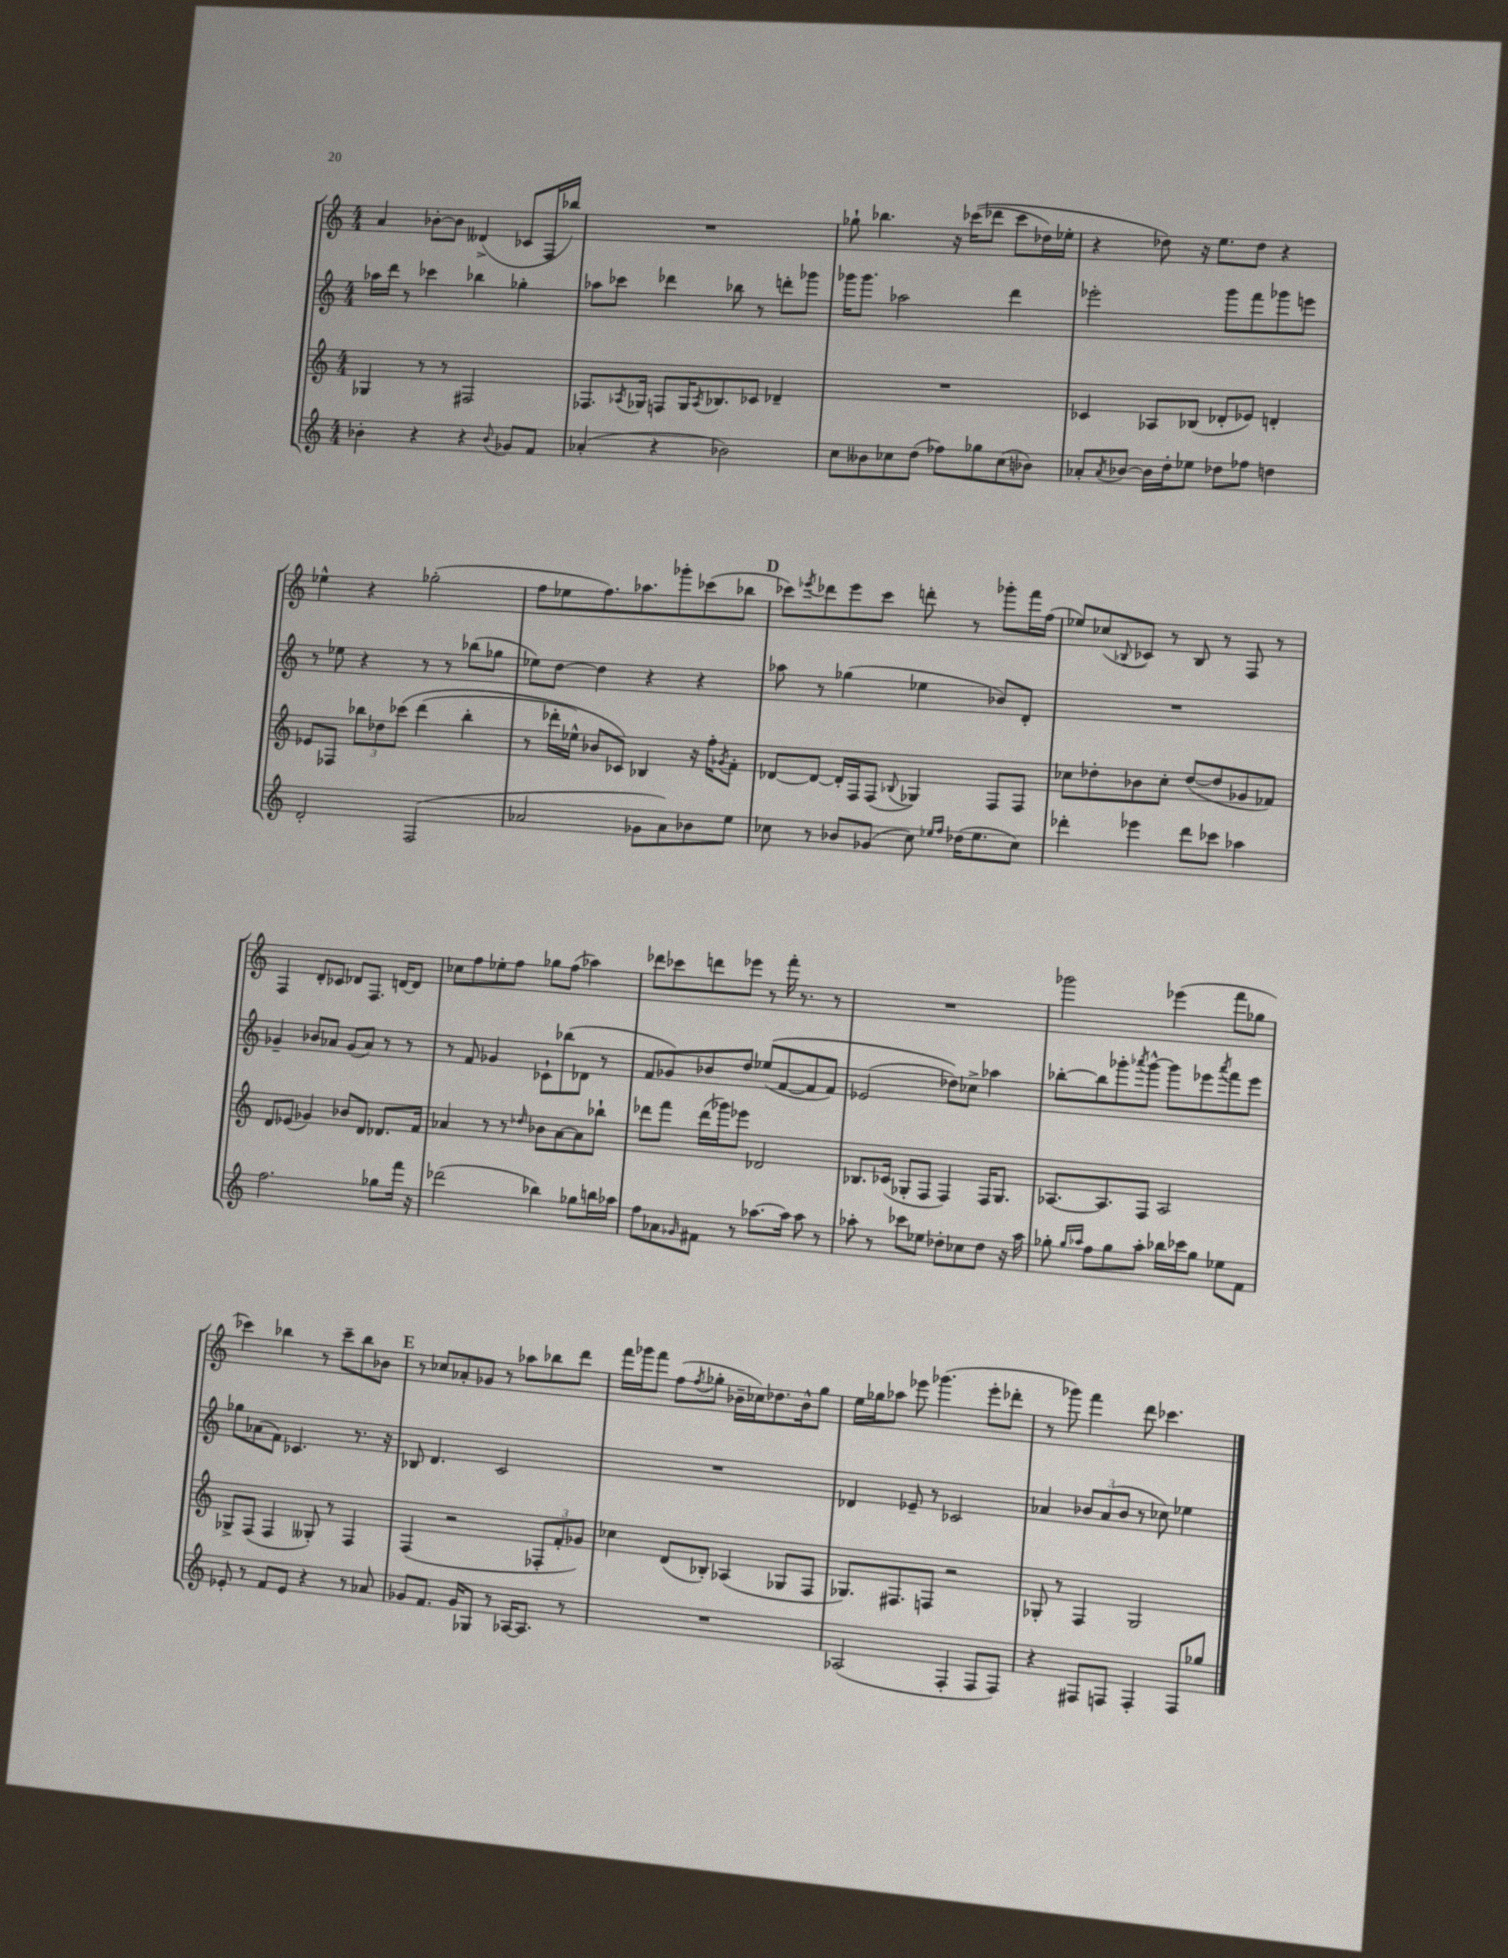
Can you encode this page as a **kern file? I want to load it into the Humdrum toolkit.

**kern	**kern	**kern	**kern
*part4	*part3	*part2	*part1
*staff4	*staff3	*staff2	*staff1
*clefG2	*clefG2	*clefG2	*clefG2
*k[]	*k[]	*k[]	*k[]
*M4/4	*M4/4	*M4/4	*M4/4
=53	=53	=53	=53
4b-X'\	4G-X/	16aa-X\LL	4a/
.	.	16ddd\JJ	.
.	.	8r	.
4r	8r	4ccc-X\	[8b-X'\L
.	8r	.	8b-\J]
4r	2F#X/	4bb-X\	(4d--X^/
8qqb-/	.	.	.
8g-X/L	.	4gg-X'\	8c-X/L
8f/J	.	.	16F/L
.	.	.	16bb-X/JJ)
=54	=54	=54	=54
(4a-X'/	8.F-X/L	8aa-X\L	1r
.	.	8ccc-X\J	.
.	8qA-X/	.	.
.	16G-X/Jk	.	.
4r	8Fn/L	4ddd-X\	.
.	16G-/K	.	.
.	8qA-/	.	.
.	8.B-X/	.	.
2b-X\)	.	8bb-X\	.
.	8c-X/J	8r	.
.	4d-X~/	8dddn'\L	.
.	.	8ggg-X\J	.
=55	=55	=55	=55
8cc\L	1r	16ggg-X\KL	8gg-X`\
.	.	8.ggg-\J	.
8b--X\	.	.	4.bb-X\
8cc-X\	.	2aa-X\	.
(8dd\J	.	.	.
8ff-X\L)	.	.	16r
.	.	.	((16ccc-X\KL
8gg-X\	.	.	8ddd-X\J
(8cc-\	.	4ddd\	8ccc-\L
8b-X\J)	.	.	16dd-X\L)
.	.	.	16ee-X'\JJ
=56	=56	=56	=56
8a-X'/L	4c-X/	2eee-X'\	4r
8qa-/	.	.	.
[8b-X/J	.	.	.
16b-\LL]	8A-X/L	.	8dd-X\)
16dd'\J	.	.	.
8ee-X\J	(8B-X/J	.	16r
.	.	.	8.ee\L
8dd-X\L	8d-X'/L	8ggg\L	.
8ff-X\J	8e-X/J)	8fff\	8dd-\J
4ddn\	4dn'/	8ggg-X\	4r
.	.	8eeen\J	.
!!LO:LB:g=z
=57	=57	=57	=57
2d'/	8e-X/L	8r	4ee-X^^\
.	8F-X/J	8ee-X\	.
.	12bb-X\L	4r	4r
.	12dd-X\	.	.
.	(12ccc-X\J	.	.
(2F/	(4ddd\	8r	(2gg-X'\
.	.	8r	.
.	4bb-'\	(8bb-X\L	.
.	.	8gg-X\J	.
=58	=58	=58	=58
2a-X/	8r	8ee-X\L)	8ff\L
.	16ddd-X'\LL	[8dd\J	8ee-X\
.	16ee-X^^\JJ)	.	.
.	8b-X/L	4dd\]	8.ff\)
.	8c-X/J)	.	.
.	.	.	8.aa-X\
8g-X\L	4B-X/	4r	.
8a-\)	.	.	8ggg-X'\
8b-X\	16r	4r	(8ccc-X\
.	16ff'\KL	.	.
.	8qg-X/	.	.
8ee\J	8f'\J	.	8bb-X\J
!!LO:REH:place=s1:t=D
=59	=59	=59	=59
8cc-X\	[8d-X/L	8aa-X\	8ccc-X\L)
.	.	.	8qeee-X/
8r	8d-/J_	8r	8ddd-X\
8b-X/L	16d-'/LL]	(4gg-X\	8eee-\
.	16F/J	.	.
(8g-X/J	(8F/J	.	8ccc-\J
.	8qqB-X/	.	.
8cc-\)	4G-X/)	4ee-X\	8dddn'\
16qqee-X/LL	.	.	.
16qqff/JJ	.	.	.
(16dd-X\KL	.	.	8r
8.ee-\	.	.	.
.	8F/L	8b-X/L)	8ggg-X'\L
8cc-\J)	8F/J	8d'/J	16fff\L
.	.	.	(16ff\JJ
=60	=60	=60	=60
4ddd-X'\	8cc-X\L	1r	8ee-X/L)
.	8dd-X'\	.	(8cc-X/
.	.	.	8qqB-X/
4eee-X\	8b-X\	.	8c-X/J)
.	8cc-'\J	.	8r
8ddd-\L	([8dd-/L	.	8B-/
8ccc-X\J	8dd-/]	.	8r
4aa-X\	8g-X/	.	8F/
.	8f-X/J)	.	8r
!!LO:LB:g=z
=61	=61	=61	=61
2.ff\	8d/L	4g-X~/	4F/
.	(8e-X/J	.	.
.	4g-X/)	8b-X/L	8d'/L
.	.	8a-X/J	8c-X/J
.	8b-X/L	(8g-/L	8d-X/L
.	8d/J	8a-/J)	8.F/J
8gg-X\L	8.d-X/L	8r	.
.	.	.	[16dn/KL
16fff\Jk	.	8r	8d/J]
16r	16f/Jk	.	.
=62	=62	=62	=62
(2ddd-X\	4a-X/	8r	8cc-X\L
.	.	8f/	8ff\
.	8r	4g-X/	8ee-X'\
.	8r	.	8ff\J
.	16qqdd-X/	.	.
4bb-X\)	8b-X\L	8c-X`\L	8gg-X\L
.	[8a-\	(8bb-X\	(8ff\J
8gg-X\L	8a-\]	8d-X\J	4aa-X\)
16bbn\L	8bb-X`\J	8r	.
16aa-X\JJ	.	.	.
=63	=63	=63	=63
8ff\L	8ddd-X\L	8f/L	8ddd-X\L
8a-X\	8fff\J	8g-X/)	8ccc-X\
16qqg-X/	.	.	.
8f#X\J	(16ddd-\LL	8b-X/	8dddn\
.	16ggg-X\J)	.	.
8r	8eee-X\J	8dd/J	8eee-X\J
[8.aa-X\L	2d-X/	((8ee-X/L	8r
.	.	[8f/	16fff'\
16aa-\Jk]	.	.	8.r
8aa-\	.	8f/]	.
8r	.	8f/J)	8r
=64	=64	=64	=64
8aa-X'\	8.B-X/L	(2e-X/	1r
8r	.	.	.
.	(16c-X/Jk	.	.
8ccc-X\L	8G-X'/L	.	.
8ee-X\J	8F/J	.	.
8dd-X'\L	4F/)	8dd-X\L))	.
8cc-X\	.	8cc-X^\J	.
8dd-\J	16F/KL	4aa-X\	.
.	8.G-/J	.	.
16r	.	.	.
16aa-\	.	.	.
=65	=65	=65	=65
8gg-X'\	[8.A-X/L	[8bb-X'\L	2ggg-X\
16qqgg-/LL	.	.	.
16qqaa-X/JJ	.	.	.
8ff\L	.	8bb-\]	.
.	8.A-/]	.	.
8gg-\	.	8ggg-X'\	.
.	.	8qaaa-X/	.
8aa-'\J	8F/J	[8ggg-^^\J	.
16bb-X\LL	2A-/	8ggg-\L]	(4eee-X\
16ccc-X\J	.	.	.
8gg-\J	.	8eee-X\	.
.	.	8qaaa-/	.
8ee-X\L	.	8fff\	8fff\L
8f\J	.	8eee-\J	8gg-X\J
!!LO:LB:g=z
=66	=66	=66	=66
8e-X'/	8G-X^/L	8gg-X\L	4ccc-X\)
8r	(8F/J	(8a-X\	.
8f/L	4F/	8f\J)	4bb-X\
8e-/J	.	4.c-X/	.
4r	8G--X'/)	.	8r
.	8r	.	8ccc-~\L
8r	4F/	8.r	8bb-\
8a-X/	.	.	8b-X\J
.	.	16r	.
!!LO:REH:place=s1:t=E
=67	=67	=67	=67
8g-X/L	(4F/	8B-X/	8r
8.f/J	.	4.d/	8cc-X/L
.	2r	.	8a-X'/
16g-/KL	.	.	.
8G-X/J	.	.	8g-X/J
8r	.	2c/	8r
[16A-X/KL	.	.	8aa-X\L
8.A-/J]	.	.	.
.	12F-X'/L	.	8bb-X\
.	12f'/	.	.
8r	.	.	8ddd\J
.	12g-X/J)	.	.
=68	=68	=68	=68
1r	4cc-X\	1r	16fff\LL
.	.	.	16ggg-X\J
.	.	.	8fff\J
.	(8d/L	.	(8ff\L
.	.	.	8qff/
.	8B-X'/J)	.	8gg-X'\J
.	(4A-X/	.	16b-X~\LL
.	.	.	16cc-X\J)
.	.	.	8.dd-X\
.	8G-X/L	.	.
.	.	.	16b-^^\k
.	8F/J	.	8gg-\J
=69	=69	=69	=69
(2A-X/	8.G-X/L)	4d-X/	16ee\LL
.	.	.	16gg-X\J
.	.	.	8aa-X\J
.	8.F#X/	.	.
.	.	8e-X~/	8eee-X\
.	8Fn/J	8r	(4.ggg-X\
4F'/	2r	2c-X/	.
8F/L	.	.	8eee-'\L
8F/J)	.	.	8ddd-X'\J
=70	=70	=70	=70
4r	8G-X'/	4a-X/	8r
.	8r	.	8ggg-X\)
8F#X/L	4F/	12b-X/L	4fff\
.	.	(12a-/	.
8Fn/J	.	.	.
.	.	12b-/J	.
4F'/	2G-/	8r	8ddd\
.	.	8cc-X\)	4.ccc-X\
8F/L	.	4ee-X\	.
8gg-X/J	.	.	.
==	==	==	==
*-	*-	*-	*-
